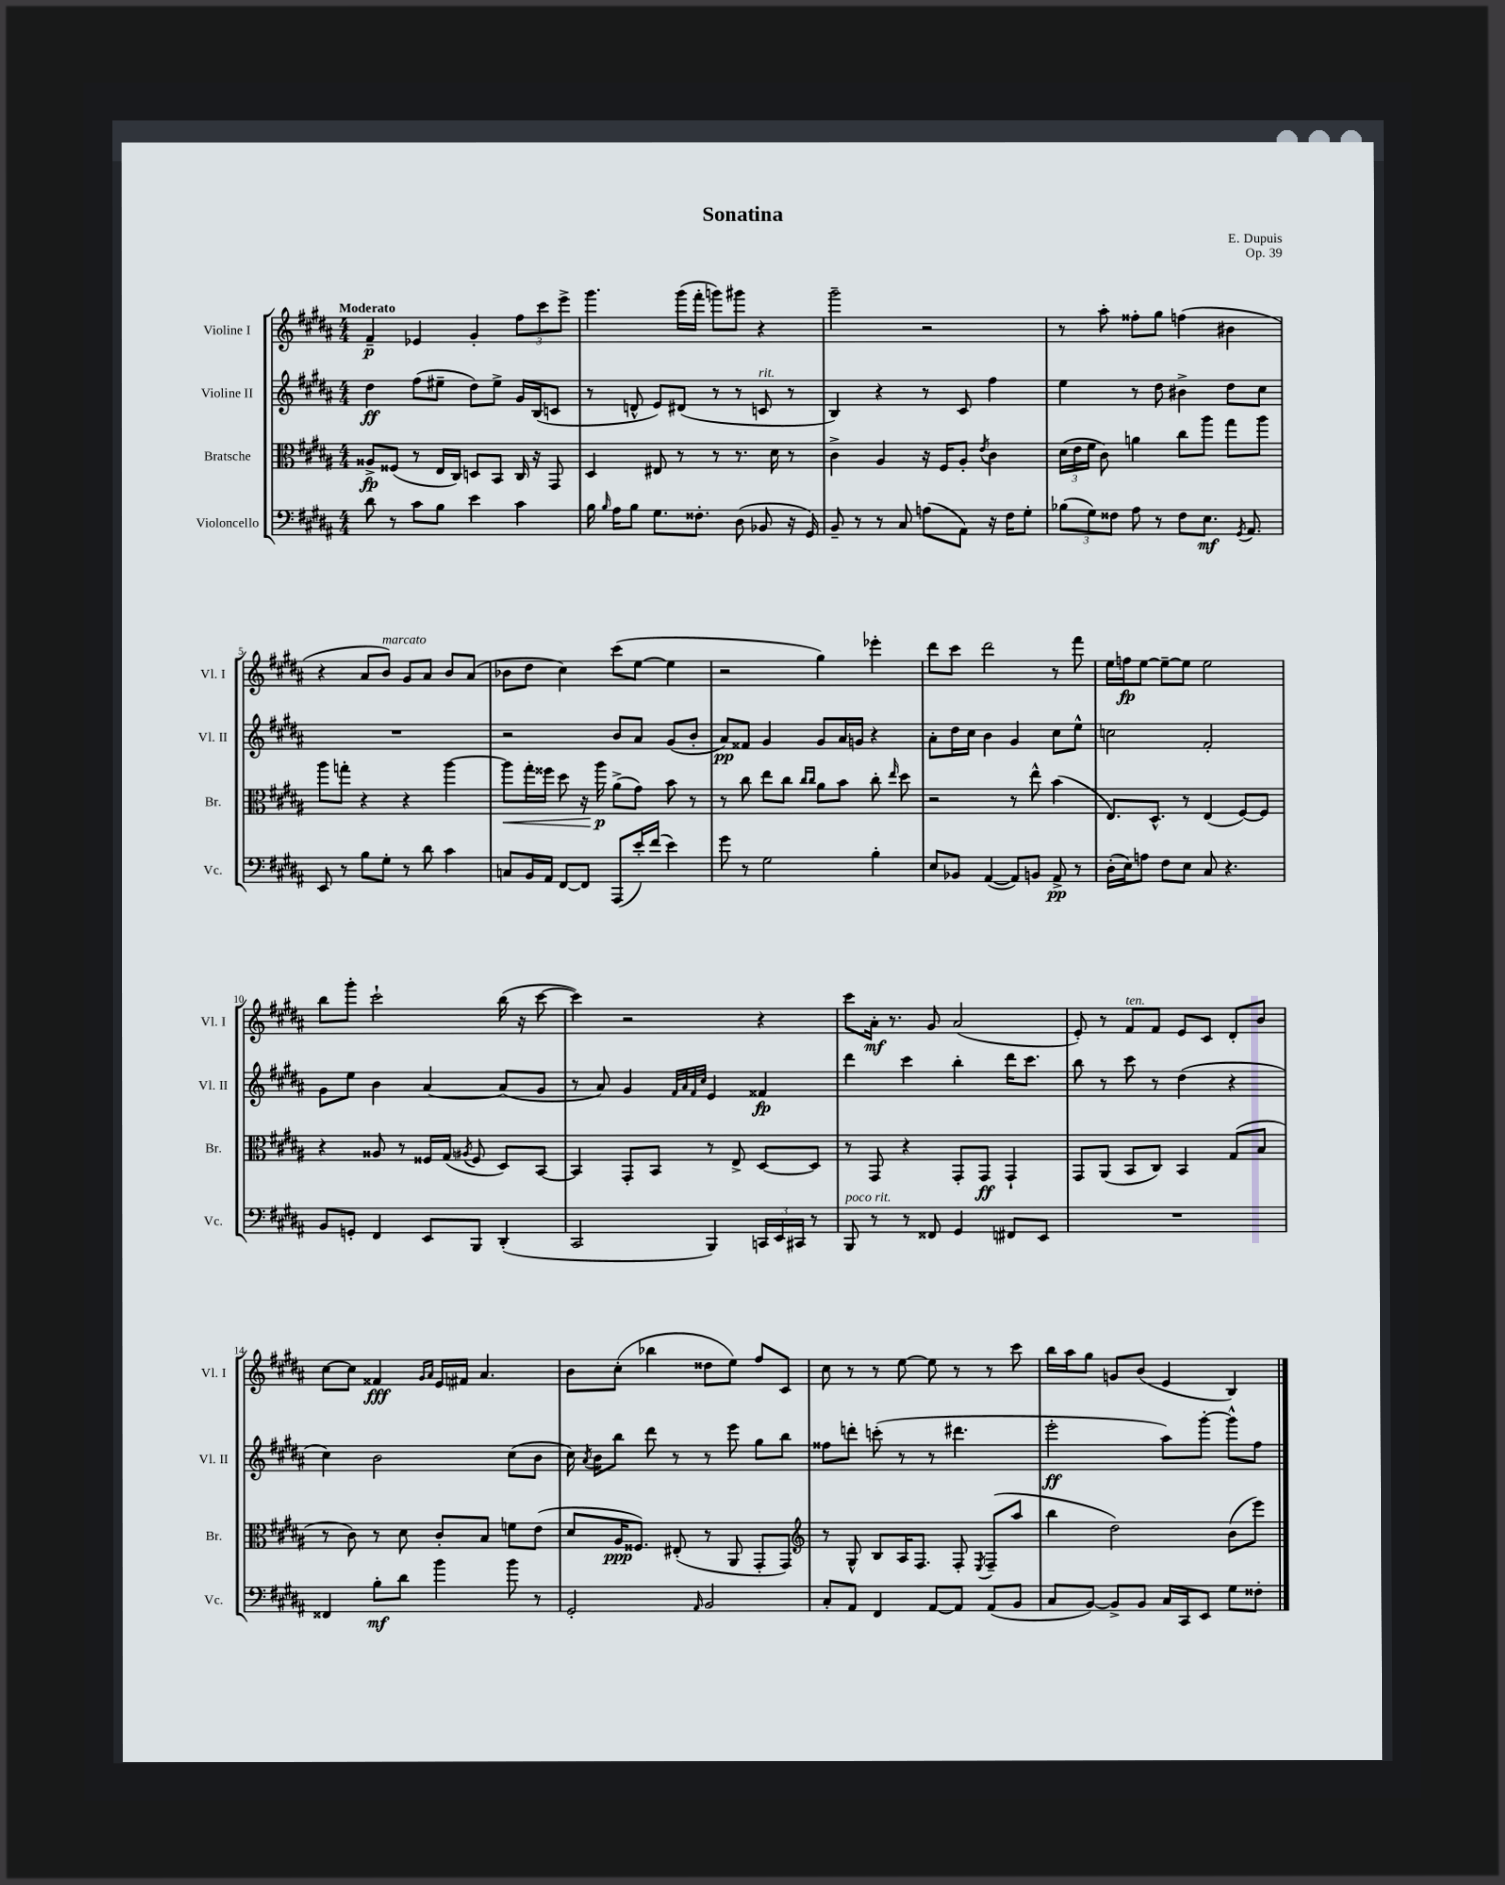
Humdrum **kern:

**kern	**kern	**kern	**kern
*staff4	*staff3	*staff2	*staff1
*clefF4	*clefC3	*clefG2	*clefG2
*k[f#c#g#d#a#]	*k[f#c#g#d#a#]	*k[f#c#g#d#a#]	*k[f#c#g#d#a#]
*M4/4	*M4/4	*M4/4	*M4/4
8d#	8A##^	4dd#	4f#~
8r	(8F##	.	.
8c#	8r	(8ff#	4e-
8B	16E	8ee#~	.
.	16C#)	.	.
4e	8D	8dd#)	4g#'
.	8BB	8ee#^	.
4c#	16C#	16g#	12ff#
.	16r	(16B	.
.	.	.	12ccc#
.	8GG#	8c	.
.	.	.	12eee^
=	=	=	=
16B	4D#	8r	4.ggg#
16qqB	.	.	.
16A#	.	.	.
8B	.	8d^^	.
8.G#	8E#	8e)	.
.	8r	(8d#	(16ggg#
8.F##'	.	.	16fff#'
.	8r	8r	8ggg)
(8D#	8.r	8r	8ggg#
8BB-	.	8c	4r
.	16d#	.	.
16r	8r	8r	.
16GG#)	.	.	.
=	=	=	=
8BB~	4c#^	4B)	2ggg#~
8r	.	.	.
8r	4A#	4r	.
8C#	.	.	.
(8A	16r	8r	2r
.	16F#	.	.
8AA#)	8A#'	8c#	.
.	8qe	.	.
16r	4c#	4ff#	.
16F#	.	.	.
8G#'	.	.	.
=	=	=	=
(12B-	(24d#	4ee	8r
.	24e	.	.
12G#)	24f#	.	.
.	8c#)	.	8aa#'
12F##	.	.	.
8A#	4a	8r	8ff##'
8r	.	8dd#	8gg#
8F##	8cc#	4b#^	(4ff
8.E	8aa#	.	.
.	8gg#	8dd#	4b#
8qGG#	.	.	.
8.AA#	.	.	.
.	8aa#	8cc#	.
=	=	=	=
8EE	8aa#	1r	4r
8r	8gg'	.	.
8B	4r	.	8a#
8G#'	.	.	8b)
8r	4r	.	8g#
8d#	.	.	8a#
4c#	[4aa#	.	8b
.	.	.	(8a#
=	=	=	=
8C	8aa#]	2r	8b-
16BB	16gg#'	.	8dd#
16AA#	16ff##	.	.
[8FF#	8dd#	.	4cc#)
8FF#]	16r	.	.
.	16aa#	.	.
(8AAA#	(8a#^	8b	(8ccc#
16e')	8g#)	8a#	[8ee
(16f#	.	.	.
4e)	8b	(8g#	4ee]
.	8r	8b'	.
=	=	=	=
8g#	8r	8a#)	2r
8r	8cc#	8f##	.
2G#	8ee	4g#	.
.	8cc#	.	.
.	16qqcc#	.	.
.	16qqcc#	.	.
.	8a#	8g#	4gg#)
.	8b	16a#	.
.	.	16g	.
4B'	8cc#'	4r	4eee-'
.	16qqee	.	.
.	8dd#	.	.
=	=	=	=
8E	2r	8a#'	8ddd#
8BB-	.	16dd#	8ccc#
.	.	16cc#	.
([4AA#	.	4b	2ddd#
8AA#])	8r	4g#	.
8BB	8ee^^	.	.
8AA#^	(4b	8cc#	8r
8r	.	8ee^^	8fff#
=	=	=	=
(16D#'	8.E)	2cc	16ee
16E)	.	.	16ff
8A	.	.	[8ee
.	8.D#^^	.	.
8F#	.	.	8ee~_
8E	8r	.	8ee]
8C#	(4E	2f#'	2ee
4.r	.	.	.
.	[8F#)	.	.
.	8F#]	.	.
=	=	=	=
8BB	4r	8g#	8bb
8GG'	.	8ee	8ggg#'
4FF#	8A##	4b	2ccc#`
.	8r	.	.
8EE	16F##	[4a#	.
.	(16G#	.	.
.	8qA#	.	.
8BBB	8F##	.	.
(4DD#'	8D#)	(8a#]	(16bb
.	.	.	16r
.	[8BB	8g#	[8ccc#
=	=	=	=
2CC#	4BB]	8r	4ccc#])
.	.	8a#)	.
.	8GG#'	4g#	2r
.	8BB	.	.
.	.	32qqf#	.
.	.	32qqa#	.
.	.	32qqf#	.
.	.	32qqcc#	.
4BBB)	8r	4e	.
.	8E^	.	.
24CC	[8D#	4f##	4r
24EE	.	.	.
24CC#	.	.	.
8r	8D#]	.	.
=	=	=	=
8BBB	8r	4ddd#	8ccc#
8r	8GG#	.	16a#'
.	.	.	8.r
8r	4r	4ccc#	.
8FF##	.	.	8g#
4GG#	8GG#'	4bb'	(2a#
.	8GG#	.	.
8FF#	4GG#`	16ddd#	.
.	.	8.ccc#	.
8EE	.	.	.
=	=	=	=
1r	8GG#	8bb	8e')
.	(8AA#	8r	8r
.	8BB	8ccc#	8f#
.	8C#)	8r	8f#
.	4BB	(4dd#	8e
.	.	.	8c#
.	(8G#	4r	8d#'
.	8B	.	8b
=	=	=	=
4FF##	8r	4cc#)	[8cc#
.	8c#)	.	8cc#]
8B'	8r	2b	4f##
8d#	8d#	.	.
.	.	.	16qqg#
.	.	.	16qqa#
4b	8c#'	.	16e
.	.	.	16f#
.	8B	.	4.a#
8b	8f	(8cc#	.
8r	(8e	8b	.
=	=	=	=
2GG#'	8d#	16cc#)	8b
.	.	8qa#	.
.	.	16b	.
.	16A#	8bb	(8cc#'
.	8.F##)	.	.
.	.	8ddd#	4bb-
.	(8E#'	8r	.
16qqAA#	.	.	.
2BB	8r	8r	8dd##
.	8AA#	8eee	8ee)
.	8GG#'	8gg#	8ff#
.	8GG#)	8bb	8c#
=	=	=	=
*	*clefG2	*	*
8C#'	8r	8ff##	8cc#
8AA#	8G#^^	8ddd'	8r
4FF#	8B	(8ccc'	8r
.	16A#	8r	[8ee
.	8.F#	.	.
[8AA#	.	8r	8ee]
8AA#]	8F#'	4.ddd#	8r
.	8qE	.	.
(8AA#	(8F#~	.	8r
8BB	8aa#	.	8ccc#
=	=	=	=
8C#	4bb	2eee'	16bb
.	.	.	16aa#
[8BB)	.	.	8gg#
8BB^]	2dd#)	.	8g
8BB	.	.	(8b
16C#	.	8aa#)	4e
16CC#	.	.	.
8EE	.	[8ggg#'	.
8G#	(8b	8ggg#^^]	4B)
8F##'	8eee)	8ff#	.
==	==	==	==
*-	*-	*-	*-
